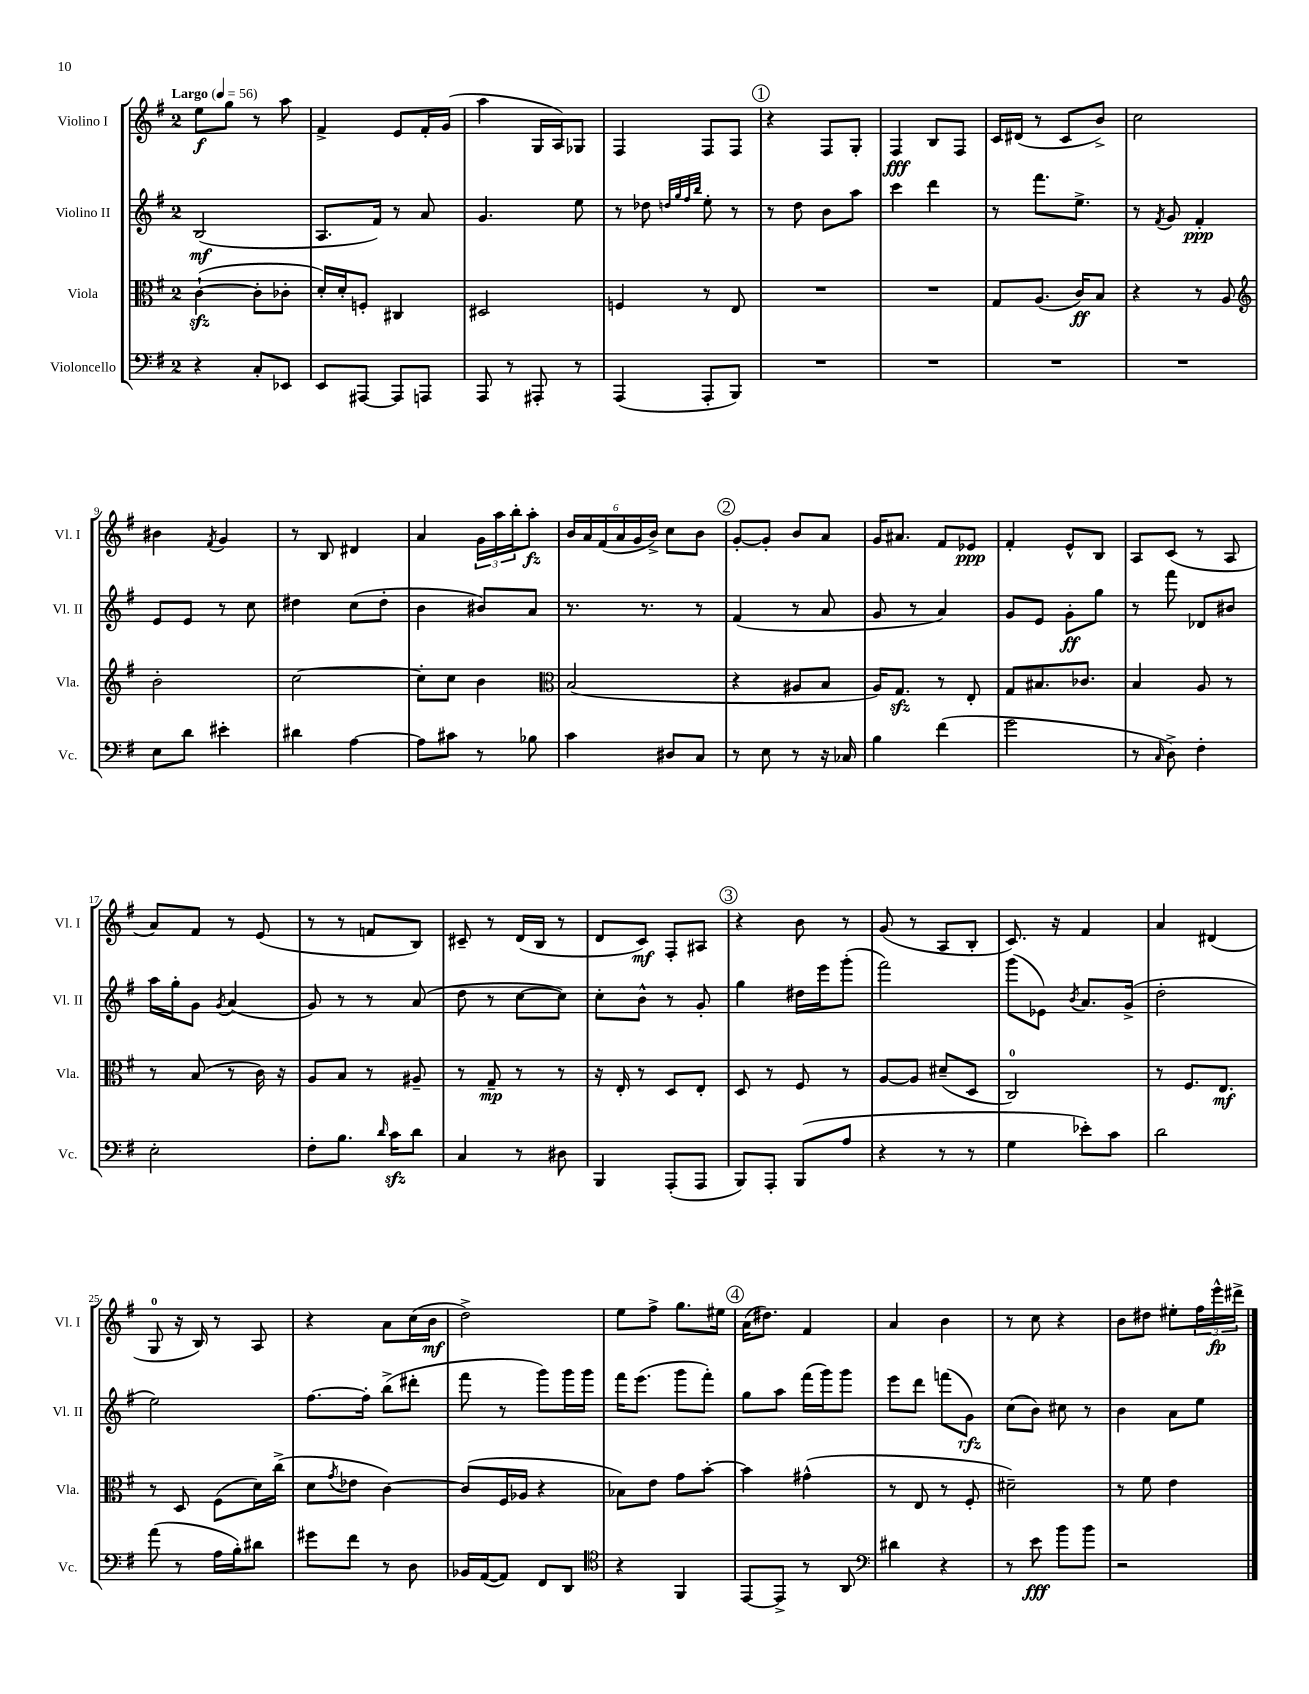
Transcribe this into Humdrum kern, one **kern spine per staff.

**kern	**dynam	**kern	**dynam	**kern	**dynam	**kern	**dynam
*part4	*part4	*part3	*part3	*part2	*part2	*part1	*part1
*staff4	*staff4	*staff3	*staff3	*staff2	*staff2	*staff1	*staff1
*I"Violoncello	*	*I"Viola	*	*I"Violino II	*	*I"Violino I	*
*I'Vc.	*	*I'Vla.	*	*I'Vl. II	*	*I'Vl. I	*
*clefF4	*	*clefC3	*	*clefG2	*	*clefG2	*
*k[f#]	*	*k[f#]	*	*k[f#]	*	*k[f#]	*
*M2/4	*	*M2/4	*	*M2/4	*	*M2/4	*
*MM56	*	*MM56	*	*MM56	*	*MM56	*
=1	=1	=1	=1	=1	=1	=1	=1
!	!	!	!	!	!	!LO:TX:a:B:t=Largo	!
4r	.	([4czz`\	.	(2B/	mf	8ee\L	f
.	.	.	.	.	.	8gg\J	.
8C'/L	.	8c'\L]	.	.	.	8r	.
8EE-X/J	.	8c-X'\J	.	.	.	8aa\	.
=2	=2	=2	=2	=2	=2	=2	=2
8EE/L	.	16d'/LL)	.	8.A/L	.	4f#^/	.
.	.	16d'/J	.	.	.	.	.
[8AAA#X/J	.	8Fn'/J	.	.	.	.	.
.	.	.	.	16f#/Jk)	.	.	.
8AAA#/L]	.	4C#X/	.	8r	.	8e/L	.
8AAAn/J	.	.	.	8a/	.	16f#'/L	.
.	.	.	.	.	.	(16g/JJ	.
=3	=3	=3	=3	=3	=3	=3	=3
8AAA/	.	2D#X/	.	4.g/	.	4aa\	.
8r	.	.	.	.	.	.	.
8AAA#X'/	.	.	.	.	.	16G/LL	.
.	.	.	.	.	.	16A/J)	.
8r	.	.	.	8ee\	.	8G-X/J	.
=4	=4	=4	=4	=4	=4	=4	=4
(4AAA/	.	4Fn/	.	8r	.	4F#/	.
.	.	.	.	8dd-X\	.	.	.
.	.	.	.	32qqddn/LLL	.	.	.
.	.	.	.	32qqgg/	.	.	.
.	.	.	.	32qqff#/	.	.	.
.	.	.	.	32qqbb/JJJ	.	.	.
8AAA'/L	.	8r	.	8ee'\	.	8F#/L	.
8BBB/J)	.	8E/	.	8r	.	8F#/J	.
!!LO:REH:place=s1:t=1
=5	=5	=5	=5	=5	=5	=5	=5
2r	.	2r	.	8r	.	4r	.
.	.	.	.	8dd\	.	.	.
.	.	.	.	8b\L	.	8F#/L	.
.	.	.	.	8aa\J	.	8G'/J	.
=6	=6	=6	=6	=6	=6	=6	=6
2r	.	2r	.	4ccc\	.	4F#/	fff
.	.	.	.	4ddd\	.	8B/L	.
.	.	.	.	.	.	8F#/J	.
=7	=7	=7	=7	=7	=7	=7	=7
2r	.	8G/L	.	8r	.	16c/LL	.
.	.	.	.	.	.	(16d#X/JJ	.
.	.	(8.A/J	.	8.fff#\L	.	8r	.
.	.	.	.	.	.	8c/L	.
.	.	16c/KL)	ff	8.ee^\J	.	.	.
.	.	8B/J	.	.	.	8b^/J)	.
=8	=8	=8	=8	=8	=8	=8	=8
2r	.	4r	.	8r	.	2cc\	.
.	.	.	.	8qf#/	.	.	.
.	.	.	.	8g/	.	.	.
.	.	8r	.	4f#'/	ppp	.	.
.	.	8A/	.	.	.	.	.
!!LO:LB:g=z
=9	=9	=9	=9	=9	=9	=9	=9
*	*	*clefG2	*	*	*	*	*
8E\L	.	2b'\	.	8e/L	.	4b#X\	.
8d\J	.	.	.	8e/J	.	.	.
.	.	.	.	.	.	8qf#/	.
4e#X'\	.	.	.	8r	.	4g/	.
.	.	.	.	8cc\	.	.	.
=10	=10	=10	=10	=10	=10	=10	=10
4d#X\	.	[2cc\	.	4dd#X\	.	8r	.
.	.	.	.	.	.	8B/	.
[4A\	.	.	.	(8cc\L	.	4d#X/	.
.	.	.	.	8dd#'\J	.	.	.
=11	=11	=11	=11	=11	=11	=11	=11
8A\L]	.	8cc'\L]	.	4b\	.	4a/	.
8c#X\J	.	8cc\J	.	.	.	.	.
8r	.	4b\	.	8b#X/L)	.	24g\LL	.
.	.	.	.	.	.	24aa\	.
.	.	.	.	.	.	24bb'\J	.
8B-X\	.	.	.	8a/J	.	8aa'\J	fz
=12	=12	=12	=12	=12	=12	=12	=12
*	*	*clefC3	*	*	*	*	*
4c\	.	(2B/	.	8.r	.	24b/LL	.
.	.	.	.	.	.	24a/	.
.	.	.	.	.	.	(24f#/	.
.	.	.	.	.	.	24a/	.
.	.	.	.	.	.	24g/	.
.	.	.	.	8.r	.	.	.
.	.	.	.	.	.	24b^/JJ)	.
8D#X/L	.	.	.	.	.	8cc\L	.
8C/J	.	.	.	8r	.	8b\J	.
!!LO:REH:place=s1:t=2
=13	=13	=13	=13	=13	=13	=13	=13
8r	.	4r	.	(4f#/	.	[8g'/L	.
8E\	.	.	.	.	.	8g'/J]	.
8r	.	8A#X/L	.	8r	.	8b/L	.
16r	.	8B/J	.	8a/	.	8a/J	.
16C-X/	.	.	.	.	.	.	.
=14	=14	=14	=14	=14	=14	=14	=14
4B\	.	16A/KL)	.	8g/	.	16g/KL	.
.	.	8.Gzz/J	.	.	.	8.a#X/J	.
.	.	.	.	8r	.	.	.
(4f#\	.	8r	.	4a/)	.	8f#/L	.
.	.	8E'/	.	.	.	8e-X/J	ppp
=15	=15	=15	=15	=15	=15	=15	=15
2g\	.	8G/L	.	8g/L	.	4f#'/	.
.	.	8.B#X/	.	8e/J	.	.	.
.	.	.	.	8g'\L	ff	8e^^/L	.
.	.	8.c-X/J	.	.	.	.	.
.	.	.	.	8gg\J	.	8B/J	.
=16	=16	=16	=16	=16	=16	=16	=16
8r	.	4B/	.	8r	.	8A/L	.
16qqC/	.	.	.	.	.	.	.
8D^\)	.	.	.	8fff#\	.	(8c/J	.
4F#'\	.	8A/	.	8d-X/L	.	8r	.
.	.	8r	.	8b#X/J	.	8A/	.
!!LO:LB:g=z
=17	=17	=17	=17	=17	=17	=17	=17
2E'\	.	8r	.	16aa\LL	.	8a/L)	.
.	.	.	.	16gg'\J	.	.	.
.	.	(8B/	.	8g\J	.	8f#/J	.
.	.	.	.	8qg/	.	.	.
.	.	8r	.	(4a/	.	8r	.
.	.	16c\)	.	.	.	(8e/	.
.	.	16r	.	.	.	.	.
=18	=18	=18	=18	=18	=18	=18	=18
8F#'\L	.	8A/L	.	8g/)	.	8r	.
8.B\J	.	8B/J	.	8r	.	8r	.
.	.	8r	.	8r	.	8fn/L	.
16qqd/	.	.	.	.	.	.	.
16czz\KL	.	.	.	.	.	.	.
8d\J	.	8A#X~/	.	(8a/	.	8B/J)	.
=19	=19	=19	=19	=19	=19	=19	=19
4C/	.	8r	.	8dd\	.	8c#X~/	.
.	.	8G~/	mp	8r	.	8r	.
8r	.	8r	.	[8cc\L	.	(16d/LL	.
.	.	.	.	.	.	16B/JJ	.
8D#X\	.	8r	.	8cc\J])	.	8r	.
=20	=20	=20	=20	=20	=20	=20	=20
4BBB/	.	16r	.	8cc'\L	.	8d/L	.
.	.	16E'/	.	.	.	.	.
.	.	8r	.	8b^^\J	.	8c/J)	mf
(8AAA'/L	.	8D/L	.	8r	.	8F#'/L	.
8AAA/J	.	8E'/J	.	8g'/	.	8A#X/J	.
!!LO:REH:place=s1:t=3
=21	=21	=21	=21	=21	=21	=21	=21
8BBB/L)	.	8D/	.	4gg\	.	4r	.
8AAA'/J	.	8r	.	.	.	.	.
(8BBB/L	.	8F#/	.	16dd#X\LL	.	8b\	.
.	.	.	.	16eee\J	.	.	.
8A/J	.	8r	.	(8ggg'\J	.	8r	.
=22	=22	=22	=22	=22	=22	=22	=22
4r	.	[8A/L	.	2fff#\)	.	(8g/	.
.	.	8A/J]	.	.	.	8r	.
8r	.	(8d#X~/L	.	.	.	8A/L	.
8r	.	8D/J	.	.	.	8B'/J	.
=23	=23	=23	=23	=23	=23	=23	=23
4G\	.	2C/)	.	(8ggg\L	.	8.c/)	.
.	.	.	.	8e-X\J)	.	.	.
.	.	.	.	.	.	16r	.
.	.	.	.	8qb/	.	.	.
8e-X'\L)	.	.	.	8.a/L	.	4f#/	.
8c\J	.	.	.	.	.	.	.
.	.	.	.	(16g^/Jk	.	.	.
=24	=24	=24	=24	=24	=24	=24	=24
2d\	.	8r	.	2dd'\	.	4a/	.
.	.	8.F#/L	.	.	.	.	.
.	.	.	.	.	.	(4d#X/	.
.	.	8.E/J	mf	.	.	.	.
!!LO:LB:g=z
=25	=25	=25	=25	=25	=25	=25	=25
(8a\	.	8r	.	2ee\)	.	8G/	.
8r	.	8D/	.	.	.	16r	.
.	.	.	.	.	.	16B/)	.
16A\LL	.	(8F#\L	.	.	.	8r	.
16B'\J)	.	.	.	.	.	.	.
8d#X\J	.	16d\L)	.	.	.	8A/	.
.	.	(16cc^\JJ	.	.	.	.	.
=26	=26	=26	=26	=26	=26	=26	=26
8g#X\L	.	8d\L	.	[8.ff#\L	.	4r	.
.	.	8qg/	.	.	.	.	.
8f#\J	.	8e-X\J	.	.	.	.	.
.	.	.	.	16ff#'\Jk]	.	.	.
8r	.	[4c\)	.	(8bb^\L	.	8a\L	.
8D\	.	.	.	8ddd#X'\J	.	(16cc\L	.
.	.	.	.	.	.	16b\JJ	mf
=27	=27	=27	=27	=27	=27	=27	=27
16BB-X/LL	.	(8c/L]	.	8fff#\	.	2dd^\)	.
([16AA/J	.	.	.	.	.	.	.
8AA/J])	.	16F#/L	.	8r	.	.	.
.	.	16A-X/JJ	.	.	.	.	.
8FF#/L	.	4r	.	8ggg\L)	.	.	.
8DD/J	.	.	.	16ggg\L	.	.	.
.	.	.	.	16ggg\JJ	.	.	.
=28	=28	=28	=28	=28	=28	=28	=28
*clefC4	*	*	*	*	*	*	*
4r	.	8B-X\L)	.	16fff#\KL	.	8ee\L	.
.	.	.	.	(8.eee\J	.	.	.
.	.	8e\J	.	.	.	8ff#^\J	.
4FF#/	.	8g\L	.	8ggg\L	.	8.gg\L	.
.	.	[8b'\J	.	8fff#'\J)	.	.	.
.	.	.	.	.	.	16ee#X\Jk	.
!!LO:REH:place=s1:t=4
=29	=29	=29	=29	=29	=29	=29	=29
[8EE/L	.	4b\]	.	8gg\L	.	(16a\KL	.
.	.	.	.	.	.	8.dd#X\J)	.
8EE^/J]	.	.	.	8aa\J	.	.	.
8r	.	(4g#X^^\	.	(16fff#\LL	.	4f#/	.
.	.	.	.	16ggg\J)	.	.	.
8AA/	.	.	.	8ggg\J	.	.	.
=30	=30	=30	=30	=30	=30	=30	=30
*clefF4	*	*	*	*	*	*	*
4d#X\	.	8r	.	8eee\L	.	4a/	.
.	.	8E/	.	8ddd\J	.	.	.
4r	.	8r	.	(8fffn\L	.	4b\	.
.	.	8F#'/	.	8g\J)	rfz	.	.
=31	=31	=31	=31	=31	=31	=31	=31
8r	.	2d#X~\)	.	(8cc\L	.	8r	.
8e\	fff	.	.	8b\J)	.	8cc\	.
8b\L	.	.	.	8cc#X\	.	4r	.
8b\J	.	.	.	8r	.	.	.
=32	=32	=32	=32	=32	=32	=32	=32
2r	.	8r	.	4b\	.	8b\L	.
.	.	8f#\	.	.	.	8dd#X\J	.
.	.	4e\	.	8a\L	.	8ee#X'\L	.
.	.	.	.	8ee\J	.	24ff#\L	.
.	.	.	.	.	.	24eee^^\	fp
.	.	.	.	.	.	24ddd#X^\JJ	.
==	==	==	==	==	==	==	==
*-	*-	*-	*-	*-	*-	*-	*-
